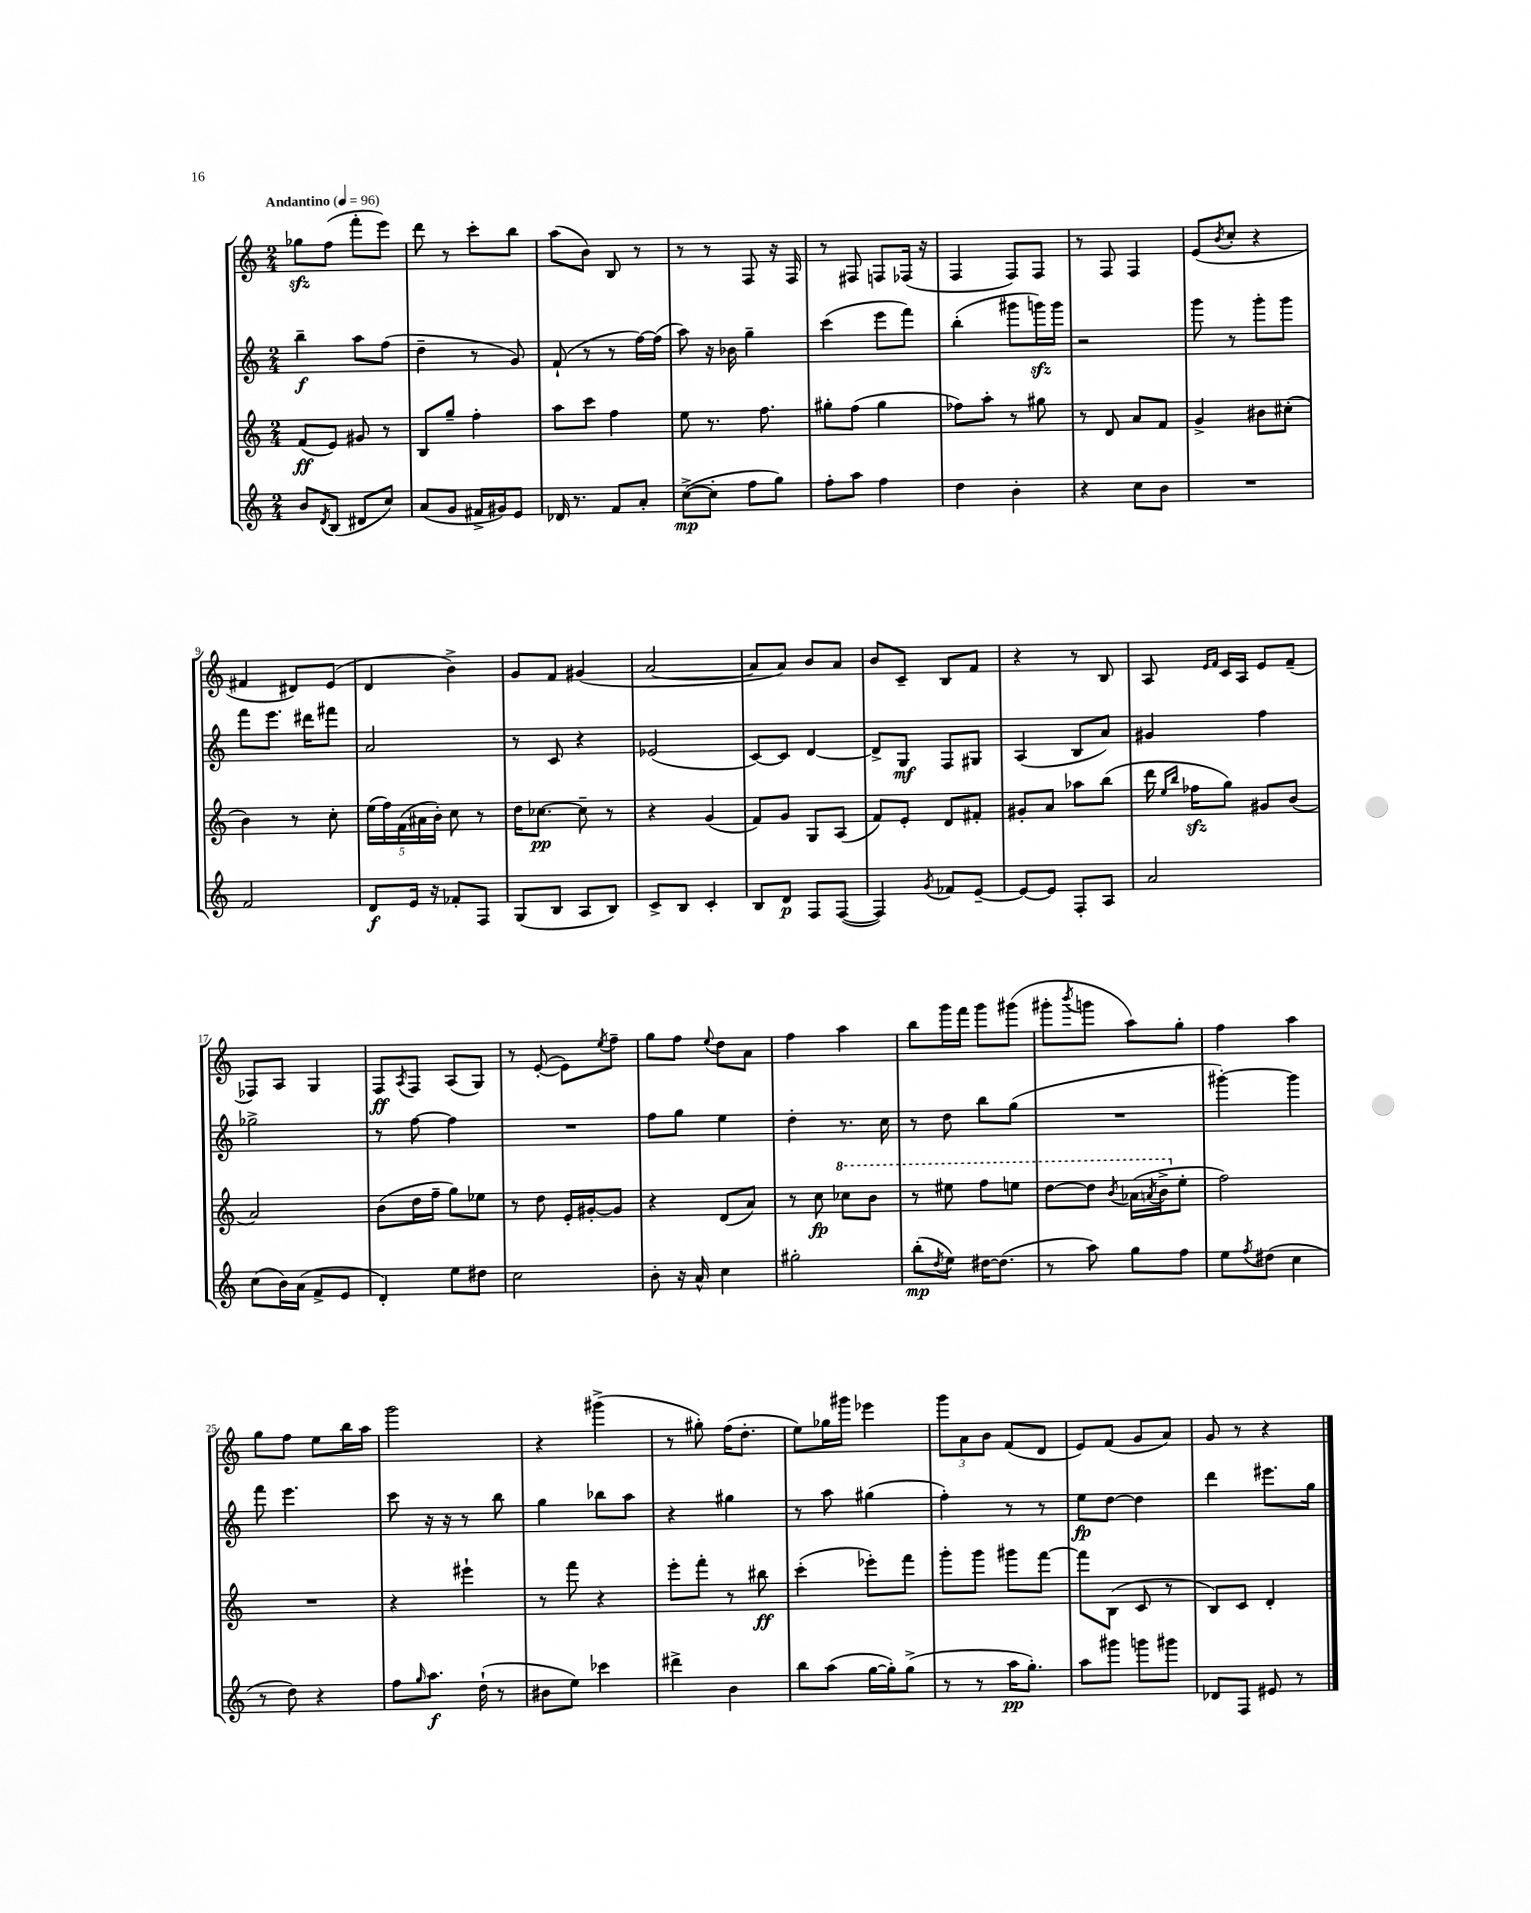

**kern	**kern	**kern	**kern
*staff4	*staff3	*staff2	*staff1
*clefG2	*clefG2	*clefG2	*clefG2
*k[]	*k[]	*k[]	*k[]
*M2/4	*M2/4	*M2/4	*M2/4
*MM96	*MM96	*MM96	*MM96
8b	(8f	4bb~	8gg-
8qd	.	.	.
(8B	8e)	.	(8ff
8d#	8g#	8aa	8fff'
8cc)	8r	(8ff	8eee)
=	=	=	=
(8a	8B	4dd~	8ddd
8g	8gg~	.	8r
16f#^	4ff'	8r	8ccc'
16g#)	.	.	.
8e	.	8g)	8bb
=	=	=	=
16d-	8aa	(8f`	(8aa
8.r	.	.	.
.	8ccc	8r	8b)
8f	4ff	8r	8B
8a'	.	[16ff)	8r
.	.	(16ff]	.
=	=	=	=
([8cc^	8ee	8aa)	8r
8cc']	8.r	16r	8r
.	.	16b-	.
8ff	.	4gg~	8F
.	8.ff	.	.
8gg)	.	.	16r
.	.	.	16F
=	=	=	=
8ff'	8gg#'	(4ccc	8r
8aa	(8ff	.	8F#
4ff	4gg#	8eee	8F
.	.	8fff)	(16F-
.	.	.	16r
=	=	=	=
4dd	8ff-)	(4bb'	4F
.	8aa'	.	.
4b'	8r	8ggg#	8F)
.	8gg#	16ggg)	8F
.	.	16ggg	.
=	=	=	=
4r	8r	2r	8r
.	8d	.	8F
8cc	8a	.	4F
8b	8f	.	.
=	=	=	=
2r	4g^	8ggg	(8e
.	.	.	8qb
.	.	8r	8cc'
.	8b#	8ggg'	4r
.	(8cc#'	8ggg	.
=	=	=	=
2f	4b)	8fff	4f#
.	.	8.eee	.
.	8r	.	8d#)
.	.	16ddd#	.
.	8cc'	8fff#	(8e
=	=	=	=
8d	(20ee	2a	4d
.	20ff)	.	.
.	(20f	.	.
16e	.	.	.
.	20a#	.	.
16r	.	.	.
.	20b')	.	.
8f-'	8cc	.	4b^)
8F	8r	.	.
=	=	=	=
(8G	16dd	8r	8g
.	[8.cc-	.	.
8B	.	8c	8f
8A	8cc-~]	4r	(4g#
8B)	8r	.	.
=	=	=	=
8c^	4r	(2e-	[2a
8B	.	.	.
4c'	(4g	.	.
=	=	=	=
8B	8f)	[8c)	8a]
8d	8g	8c]	8a)
8F	8G	[4d	8b
([8F	(8A	.	8a
=	=	=	=
4F])	8f)	8d^]	8b
.	8e'	8G	8c~
8qg	.	.	.
8f-	8d	8F	8B
[8e~	8f#'	8G#	8f
=	=	=	=
8e_	8g#'	(4A	4r
8e]	8a	.	.
8F'	8aa-	8B	8r
8A	(8bb	8a)	8B
=	=	=	=
2a	16ddd	4g#	8A
.	16qqee	.	.
.	16qqbb	.	.
.	16ff-	.	.
.	.	.	16qqe
.	.	.	16qqf
.	8gg)	.	16c
.	.	.	16A
.	8g#	4ff	8e
.	(8b	.	(8f~
=	=	=	=
(8cc	2a)	2gg-^	8F-)
16b)	.	.	8A
(16a	.	.	.
8f^	.	.	4G
8e	.	.	.
=	=	=	=
4d')	(8b	8r	8F
.	.	.	8qA
.	16dd	[8ff	8F
.	16ff~	.	.
8ee	8gg)	4ff]	(8A
8dd#	8ee-	.	8G)
=	=	=	=
2cc	8r	2r	8r
.	8dd	.	([8e'
.	16e'	.	8e])
.	[16g#'	.	.
.	.	.	8qee
.	8g#]	.	8ff~
=	=	=	=
8b'	4r	8ff	8gg
16r	.	8gg	8ff
16a^^	.	.	.
.	.	.	8qqee
4cc	(8d	4ee	8dd
.	8a)	.	8a
=	=	=	=
2gg#'	8r	4dd'	4ff
.	8cc	.	.
.	8ccc-	8.r	4aa
.	8bb	.	.
.	.	16cc	.
=	=	=	=
(8bb'	8r	8r	8bb
8qdd	.	.	.
8ee)	8eee#	8dd	16ggg
.	.	.	16fff
[16dd#	8fff	8bb	8ggg
(8.dd#]	.	.	.
.	8eee	(8gg	(8ggg#
=	=	=	=
8r	[8ddd	2r	8ggg#'
.	.	.	8qbbb
8aa)	8ddd]	.	8ggg
.	8qbb	.	.
8gg	(16aa-	.	8aa)
.	8qaa	.	.
.	16bb^	.	.
8ff	8ee'	.	8gg'
=	=	=	=
8ee	2ff)	[4ggg#')	4ff
8qff	.	.	.
(8dd#	.	.	.
4cc	.	4ggg#]	4aa
=	=	=	=
8r	2r	8fff	8gg
8dd)	.	4.eee	8ff
4r	.	.	8ee
.	.	.	16bb
.	.	.	16aa
=	=	=	=
8ff	4r	8ccc	2ggg
16qqgg	.	.	.
8.aa	.	16r	.
.	.	16r	.
.	4eee#`	8r	.
(16dd`	.	.	.
8r	.	8bb	.
=	=	=	=
8b#	8r	4gg	4r
8ee)	8fff	.	.
4ccc-	4r	8bb-	(4ggg#^
.	.	8aa	.
=	=	=	=
4ddd#^	8eee'	4r	8r
.	8fff'	.	8gg#')
4b	8r	4gg#	(16ff
.	.	.	8.dd'
.	8bb#	.	.
=	=	=	=
8bb	(4ccc'	8r	8ee)
(8aa	.	8aa	16gg-
.	.	.	16ggg#
[16gg	8eee-')	(4gg#	4eee-
16gg'])	.	.	.
(8gg^	8fff	.	.
=	=	=	=
8r	8ggg'	4ff')	12ggg
.	.	.	12a
8r	8ggg	.	.
.	.	.	12b
16aa	8ggg#	8r	(8f
8.gg')	.	.	.
.	[8fff	8r	8d
=	=	=	=
8aa	8fff]	8ee	8e)
8ggg#	(8B	[8dd	(8f
8ggg	8c	4dd]	8g
8ggg#	8r	.	8a)
=	=	=	=
8d-	8B)	4ddd	8g
8F	8c	.	8r
8e#	4d'	8.eee#	4r
8r	.	.	.
.	.	16gg	.
==	==	==	==
*-	*-	*-	*-
